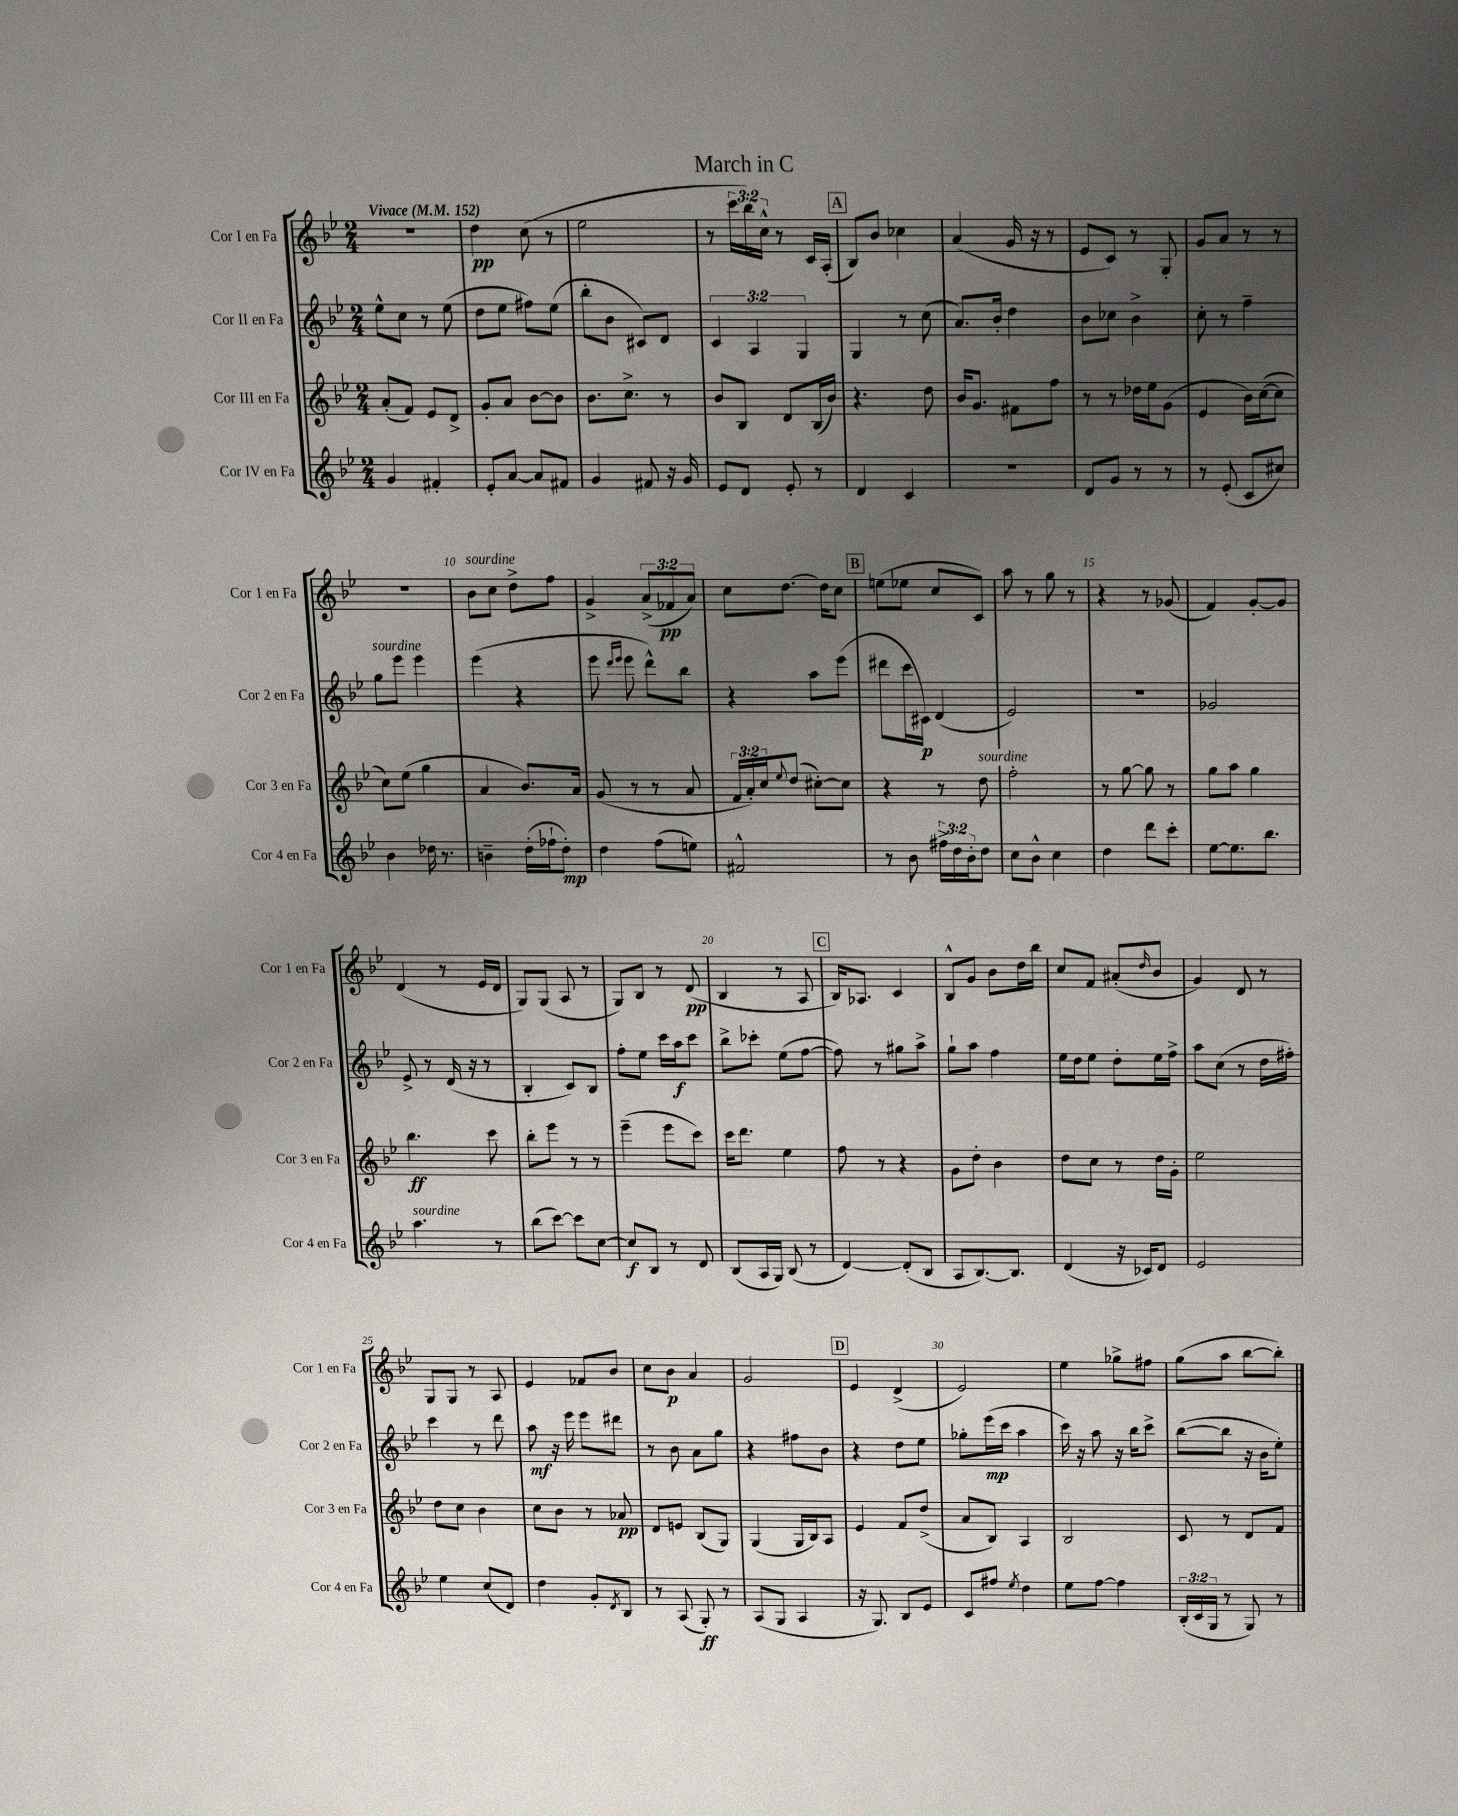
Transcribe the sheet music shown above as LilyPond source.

\header { title = "March in C" }
<<
\new StaffGroup <<
\new Staff = "s0" \with { instrumentName = "Cor I en Fa" shortInstrumentName = "Cor 1 en Fa" } {
    \clef treble \key bes \major \numericTimeSignature \time 2/4 \override Staff.TupletNumber.text = #tuplet-number::calc-fraction-text \tempo "Vivace" 4 = 152
    r2 |
    d''4\pp c''8( r8 |
    ees''2 |
    r8 \tuplet 3/2 { c'''16 bes''16) c''16-^ } r8 c'16 a16-.( |
    \mark \markup { \box "A" } bes8) bes'8 ces''4 |
    a'4( g'16 r16 r8 |
    ees'8 c'8) r8 g8-. |
    g'8 a'8 r8 r8 |
    r2 |
    bes'8^\markup { \italic "sourdine" } c''8 d''8-> f''8 |
    g'4-> \tuplet 3/2 { a'8->( fes'8\pp a'8) } |
    c''8 d''8.~ d''16 c''8 |
    \mark \markup { \box "B" } e''8( ees''8 c''8 c'8) |
    a''8 r8 g''8 r8 |
    r4 r8 ges'8( |
    f'4) g'8~-. g'8 |
    d'4( r8 ees'16 d'16 |
    g8) g8( a8 r8 |
    g8) bes8 r8 d'8\pp( |
    bes4 r8 a8 |
    \mark \markup { \box "C" } bes16) aes8. c'4 |
    bes8-^ g'8 bes'8 d''16 bes''16 |
    c''8 f'8 ais'8-.( \grace { d''16 } bes'8 |
    g'4) d'8 r8 |
    g8 g8 r8 a8 |
    ees'4 fes'8 bes'8 |
    c''8 bes'8\p a'4 |
    g'2 |
    \mark \markup { \box "D" } ees'4 d'4->( |
    ees'2) |
    ees''4 ges''8-> fis''8 |
    g''8( a''8 bes''8~ bes''8-.) \bar "|." |
}
\new Staff = "s1" \with { instrumentName = "Cor II en Fa" shortInstrumentName = "Cor 2 en Fa" } {
    \clef treble \key bes \major \numericTimeSignature \time 2/4 \override Staff.TupletNumber.text = #tuplet-number::calc-fraction-text
    ees''8-^ c''8 r8 ees''8( |
    d''8 ees''8 fis''8) ees''8( |
    bes''8-. bes'8 cis'8) d'8 |
    \tuplet 3/2 { c'4 a4 g4 } |
    \mark \markup { \box "A" } g4 r8 c''8( |
    a'8.) bes'16-. d''4 |
    bes'8 ces''8 bes'4-> |
    c''8-. r8 f''4-- |
    g''8^\markup { \italic "sourdine" } ees'''8 ees'''4 |
    ees'''4( r4 |
    ees'''8 \grace { d'''16 ees'''16 } ees'''8 d'''8-^) bes''8 |
    r4 a''8 ees'''8( |
    \mark \markup { \box "B" } dis'''8 c'''16 cis'16\p) d'4( |
    ees'2) |
    R2 |
    ges'2 |
    ees'8-> r8 d'16( r16 r8 |
    bes4-. c'8) bes8 |
    f''8-. ees''8 c'''16 a''16\f c'''8 |
    bes''8-> ces'''8-. ees''8( f''8~ |
    \mark \markup { \box "C" } f''8) r8 gis''8 a''8-> |
    g''8-! a''8 f''4 |
    ees''16 d''16 ees''8 d''8-. ees''16 f''16-> |
    a''8 c''8( r8 d''16 fis''16-.) |
    c'''4 r8 d'''8 |
    a''8\mf r16 ees'''16 ees'''8 dis'''8 |
    r8 bes'8 a'8 g''8 |
    r4 fis''8 bes'8 |
    \mark \markup { \box "D" } r4 d''8 ees''8 |
    ges''8-. ees'''16\mp( c'''16 a''4 |
    c'''16) r16 a''8 r16 bes''16 c'''8-> |
    bes''8~( bes''8 r16 bes'16 ees''8-.) \bar "|." |
}
\new Staff = "s2" \with { instrumentName = "Cor III en Fa" shortInstrumentName = "Cor 3 en Fa" } {
    \clef treble \key bes \major \numericTimeSignature \time 2/4 \override Staff.TupletNumber.text = #tuplet-number::calc-fraction-text
    a'8-.( f'8) ees'8 d'8-> |
    g'8-. a'8 bes'8~ bes'8 |
    bes'8. c''8.-> r8 |
    bes'8 bes8 d'8 bes16( bes'16) |
    \mark \markup { \box "A" } r4. d''8 |
    bes'16 g'8. fis'8 f''8 |
    r8 r8 des''16 ees''16 g'8( |
    ees'4 bes'16) c''16~( c''8 |
    c''8) ees''8( g''4 |
    a'4 bes'8.) a'16 |
    g'8( r8 r8 a'8 |
    \tuplet 3/2 { f'16 a'16-.) c''16 } \appoggiatura { ees''8 } d''8( cis''8~-.) cis''8 |
    \mark \markup { \box "B" } r4 r8 d''8^\markup { \italic "sourdine" } |
    f''2-. |
    r8 g''8~ g''8 r8 |
    g''8 a''8 g''4 |
    bes''4.\ff c'''8 |
    bes''8-. ees'''8 r8 r8 |
    ees'''4--( ees'''8 c'''8) |
    c'''16 d'''8. ees''4 |
    \mark \markup { \box "C" } f''8 r8 r4 |
    g'8 d''8-. bes'4 |
    d''8 c''8 r8 d''16 g'16-. |
    ees''2 |
    d''8 c''8 bes'4 |
    c''8 bes'8 r8 aes'8\pp |
    d'8 e'8 bes8( g8) |
    g4( g16 bes16) a8 |
    \mark \markup { \box "D" } ees'4 f'8 d''8->( |
    a'8 bes8) a4 |
    bes2 |
    c'8 r8 d'8 f'8 \bar "|." |
}
\new Staff = "s3" \with { instrumentName = "Cor IV en Fa" shortInstrumentName = "Cor 4 en Fa" } {
    \clef treble \key bes \major \numericTimeSignature \time 2/4 \override Staff.TupletNumber.text = #tuplet-number::calc-fraction-text
    g'4 fis'4-. |
    ees'8-. a'8~ a'8 fis'8 |
    g'4 fis'8 r16 g'16 |
    ees'8 d'8 ees'8-. r8 |
    \mark \markup { \box "A" } d'4 c'4 |
    R2 |
    d'8 g'8 r8 r8 |
    r8 ees'8-.( c'8 cis''8) |
    bes'4 des''16 r8. |
    b'4-- d''16-.( fes''16-! d''8-.\mp) |
    d''4 f''8( e''8) |
    fis'2-^ |
    \mark \markup { \box "B" } r8 bes'8 \tuplet 3/2 { fis''16-> d''16 bes'16-. } d''8 |
    c''8 bes'8-^ c''4 |
    d''4 d'''8 c'''8-. |
    ees''8~ ees''8. bes''8. |
    a''4.^\markup { \italic "sourdine" } r8 |
    bes''8( c'''8~) c'''8 c''8~ |
    c''8\f bes8 r8 d'8 |
    bes8( a16 g16) bes8( r8 |
    \mark \markup { \box "C" } d'4~) d'8-.( bes8 |
    a8 bes8.~) bes8. |
    d'4( r16 ces'16) d'8 |
    ees'2 |
    ees''4 c''8( d'8) |
    d''4 g'8-. \acciaccatura { d'8 } bes8 |
    r8 a8( g8-.\ff) r8 |
    a8( g8 a4 |
    \mark \markup { \box "D" } r16 g8.) bes8 ees'8 |
    c'8 fis''8 \acciaccatura { ees''8 } d''4 |
    ees''8 f''8~ f''4 |
    \tuplet 3/2 { bes16-.( c'16 g16 } r8 g8) r8 \bar "|." |
}
>>
>>
\layout { \context { \Score \override BarNumber.break-visibility = ##(#f #t #t) barNumberVisibility = #(every-nth-bar-number-visible 5) } }
